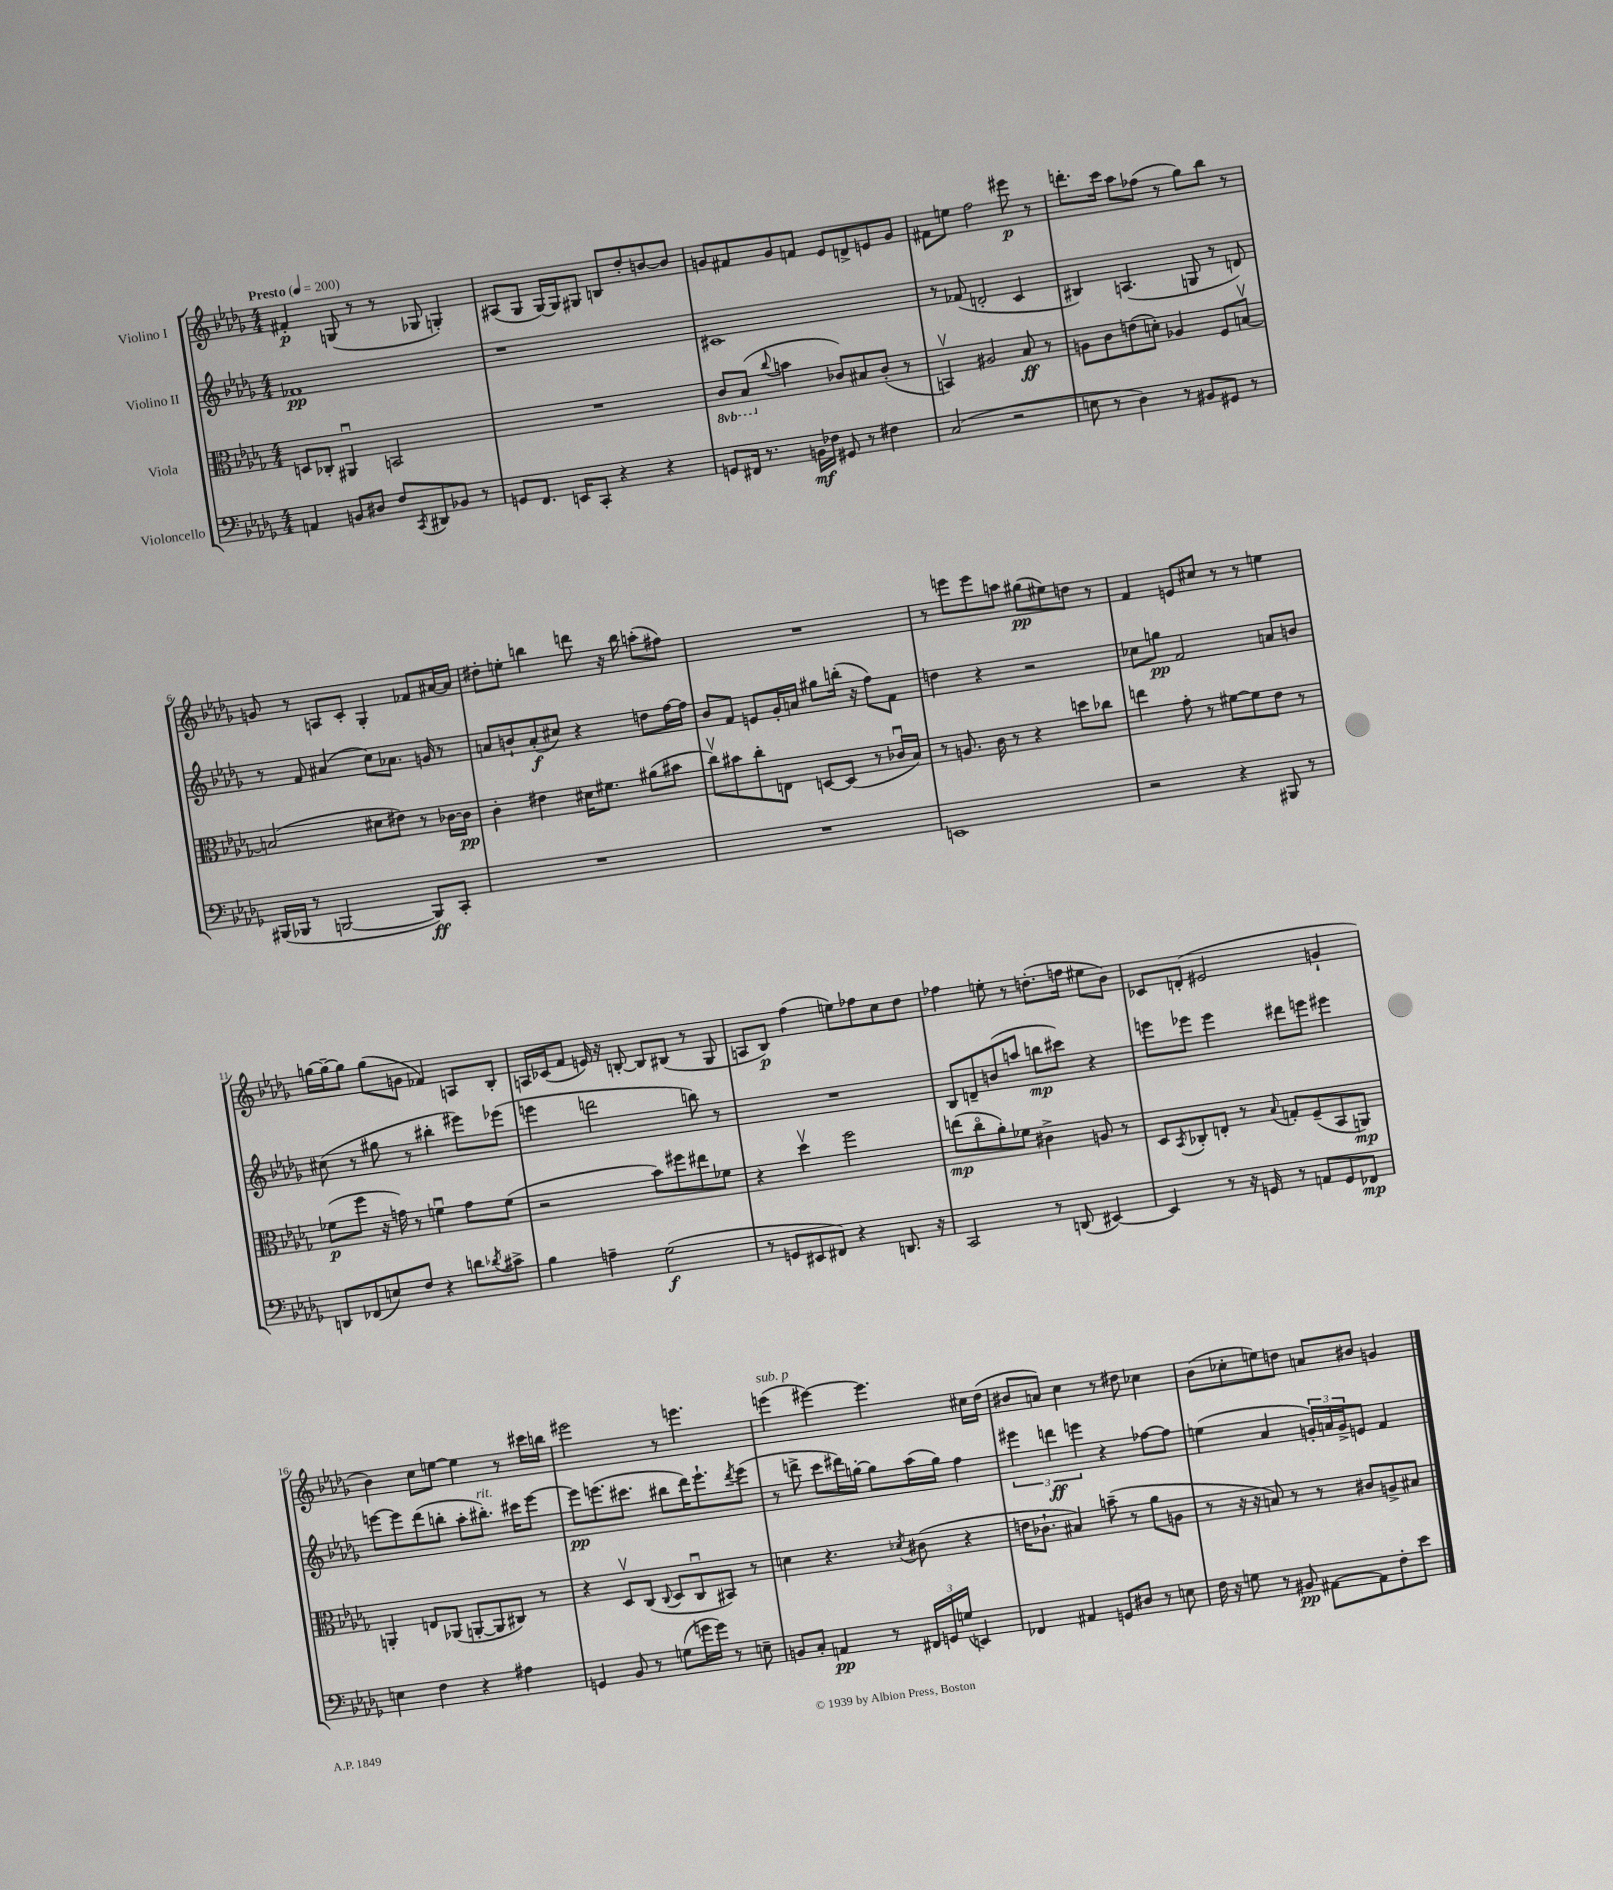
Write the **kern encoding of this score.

**kern	**kern	**kern	**kern
*staff4	*staff3	*staff2	*staff1
*clefF4	*clefC3	*clefG2	*clefG2
*k[b-e-a-d-g-]	*k[b-e-a-d-g-]	*k[b-e-a-d-g-]	*k[b-e-a-d-g-]
*M4/4	*M4/4	*M4/4	*M4/4
*MM200	*MM200	*MM200	*MM200
4AA/	8D/L	1f-	4f#'/
.	8C-'/J	.	.
8BB/L	4AA#u/	.	(8G/
8D#/J	.	.	8r
8F/L	2BB/	.	8r
8qCC/	.	.	.
8DD#/	.	.	8G-/
8BB-/J	.	.	4G'/)
8r	.	.	.
=	=	=	=
8GG/L	1r	1r	(8A#/L
8.FF/J	.	.	8G-/J
.	.	.	[16G-/LL)
16EE/LK	.	.	16G-/]J
8CC'/J	.	.	8G#/J
4r	.	.	8B/L
.	.	.	8dd-'/
4r	.	.	[8b/
.	.	.	8b/]J
=	=	=	=
8GG/L	8C/L	1c#	8g/L
16FF#/Jk	(8BB-/J	.	8f#/
8.r	.	.	.
.	8qqcc/	.	.
.	4b\	.	8g/
16BB\LL	.	.	8f/J
16F-\JJ	.	.	.
8GG#/	8c-/L)	.	8e-/L
8r	8B#/	.	8d^/
4F#\	(8c-'/J	.	8e/
.	8r	.	8g/J
=	=	=	=
(2C/	4BBv/)	8r	8f#\L
.	.	(8f-/	8ee\J
.	2A#/	2d'/	2ff\
2r	.	.	.
.	8B-/	4c/	8eee#\
.	8r	.	8r
=	=	=	=
8E\	8A\L	4B#/)	8.ddd'\L
8r	8c\	.	.
.	.	.	16ccc\Jk
4D-\)	(8e\	(4.A/	8aa-\L
.	8d'\J)	.	(8ff-\J
8r	4A-/	.	8r
8BB#/L	.	8G/	8gg-\L)
8GG#/J	8F/L	8r	8bb-\J
8r	[8Bv/J	8d/)	8r
=	=	=	=
(16BBB#/LL	(2B/]	8r	8g/
16BBB-/JJ	.	.	.
8r	.	8f/	8r
[2BBB/	.	(4a#/	8A/L
.	.	.	8c'/J
.	8d#\L	8cc\L)	4G-'/
.	8e#\J)	8.a-\J	.
8BBB/]L)	8r	.	8f-/L
.	.	16g/	.
8CC'/J	[16c-\LL	8r	[16a#/L
.	16c-\]JJ	.	16a#/]JJ
=	=	=	=
1r	4c'\	8a/L	8dd#'\L
.	.	8b`/	8ee'\J
.	4e#\	(8a'/	4bb\
.	.	8cc#/J)	.
.	16d#\LK	4r	8ddd\
.	8.f#\J	.	.
.	.	.	16r
.	.	.	16bb\
.	(8a#\L	8dd\L	(8aa'\L
.	8b#\J	[16ff\L	8ff#\J)
.	.	16ff\]JJ	.
=	=	=	=
1r	8ccv\L)	8b-/L	1r
.	8b#\	8f/J	.
.	8cc'\	8e/L	.
.	8E\J	16g-'/L	.
.	.	16a/JJ	.
.	[8D/L	8gg#\L	.
.	(8D/]J	(16bb'\Jk	.
.	.	16r	.
.	8r	8ff\L)	.
.	16c-u/LL	8f\J	.
.	16B-/JJ)	.	.
=	=	=	=
1EE	8r	4dd\	8r
.	8.A/	.	8eee\L
.	.	4r	8eee\
.	16c\	.	.
.	8r	.	8aa\J
.	4r	2r	(8gg#\L
.	.	.	8ee#\)
.	8dd\L	.	8dd\J
.	8cc-\J	.	8r
=	=	=	=
2r	4ee\	8cc-\L	4f/
.	.	8gg\J	.
.	8g-'\	2f/	8e/L
.	8r	.	8cc#/J
4r	[8f#\L	.	8r
.	8f#\]	.	8r
8BBB#/	8e-\J	8a/L	4ee\
8r	8r	8b/J	.
=	=	=	=
8DD/L	(8f-\L	(8cc#\	[16gg\LL
.	.	.	16gg~\_J
(8FF-/	8ff\J	8r	8gg\]J
8E/)	16r	8gg#\	(8gg\L
.	16g\)	.	.
8F/J	8r	8r	8g\J
4r	4fu\	4bb#'\	4f-/)
8d\L	8g\L	8eee#\L)	8A/L
8qd-/	.	.	.
8c#^\J	(8f\J	(8eee-\J	8B-'/J
=	=	=	=
4B-\	2r	4eee\	16A/LL
.	.	.	(16c-/J
.	.	.	8f/J
4A~\	.	2ddd\	16e/)
.	.	.	16r
.	.	.	[8B'/
(2G-\	8b-\L)	.	8B/]L
.	8ff#\	.	(8B#/J
.	8ee#\	8bb\)	8r
.	8f-\J	8r	8G-/
=	=	=	=
8r	4r	1r	8A/L
8GG/L	.	.	8B-/J)
8EE#/	4dd-v\	.	(4ff\
8FF#/J)	.	.	.
4r	2ff\	.	8ee\L)
.	.	.	8ff-\
8.DD/	.	.	8cc\
.	.	.	8dd-\J
16r	.	.	.
=	=	=	=
2CC/	(8ee\L	8B-/L	4ff-\
.	8cco\	8d~/	.
.	8a-'\)	(8b/	8ee'\
.	8f-\J	8aa/J	8r
8r	4c#^\	8bb\L	(8.dd'\L
(8DD/	.	8ccc#\J)	.
.	.	.	16ff\Jk
[4EE#/)	8A/	4r	8ee#\L
.	8r	.	8b-\J)
=	=	=	=
4EE#/]	8D-/L	8eee\L	8c-/L
.	8qBB-/	.	.
.	8C-'/	8eee-\J	(8d'/J
8r	8E'/J	4eee-\	2e#/
16r	8r	.	.
16GG/	.	.	.
.	8qqB-/	.	.
8r	8G'/L	8ddd#\L	.
8AA/L	(8F~/	8eee\J	.
8GG/	8BB-/	4eee#\	4g`/
8FF-/J	8AA/J)	.	.
=	=	=	=
4E\	4AA'/	[8eee\L	4b-\)
.	.	8eee\]	.
4F\	8E/L	(8ddd-\	8cc\L
.	(8AA-/J	8bb'\J	[8ee\J
4r	[8AA'/L	8aa-'\L	4ee\]
.	8AA/]	8.bb#'\J)	.
4A#\	8C#/J)	.	8r
.	.	16ccc#\LK	.
.	8r	[8eee\J	16ccc#\LL
.	.	.	16bb\JJ
=	=	=	=
4GG/	4r	8eee\]L	2eee#\
.	.	(8.eee\	.
8BB-/	8D-v/L	.	.
.	.	8.ccc#\J	.
8r	(8C/J	.	.
.	8qqC/	.	.
(8G\L	8D-/L	8bb#\L	8r
16g\L	8Cu/	16ddd-\K)	4.eee\
16g\JJ)	.	8.eee`\	.
8r	8BB#/J)	.	.
.	.	8qddd-/	.
8E~\	8r	(8eee\J	.
=	=	=	=
8BB/L	4d\	8r	(4eee\
8C'/J	.	8ddd^\	.
4AA/	4.r	8ccc\L	[4eee#\)
.	.	16ddd#\L)	.
.	.	[16gg'\JJ	.
8r	.	8gg\]L	4.eee#\]
.	8qd-/	.	.
24FF#/LL	(8c#\	(16aa-\L	.
24GG/	.	.	.
.	.	16gg\JJ)	.
(24G/JJ	.	.	.
4EE/)	4r	4ff\	.
.	.	.	16cc#\LL
.	.	.	(16dd-\JJ
=	=	=	=
4FF-/	16e\LK	6eee#\	8b#/L
.	8.c-`\J	.	.
.	.	.	8a/J)
.	.	6ddd\	.
4AA#/	4B#/)	.	4cc\
.	.	6eee\	.
8GG/L	(8b~\	4r	8r
8D#/J	8r	.	8dd#\
8r	8a-\L	[8ff-\L	4cc-\
8E\	8A\J	8ff-\]J	.
=	=	=	=
16F\	8r	(4ee\	(8b-\L
16r	.	.	.
8G\	16r	.	8cc-'\
.	16r	.	.
8r	8B/)	4a-/	8ee\)
8BB#/	8r	.	8dd\J
[8AA#\L	8r	24g'/LL)	8a/L
.	.	24a/	.
.	.	24g^/J	.
8AA#\]	8c#/L	8e/J	8b#/J
8F'\	8A^/	4f/	4g/
8e-\J	8B#/J	.	.
==	==	==	==
*-	*-	*-	*-
